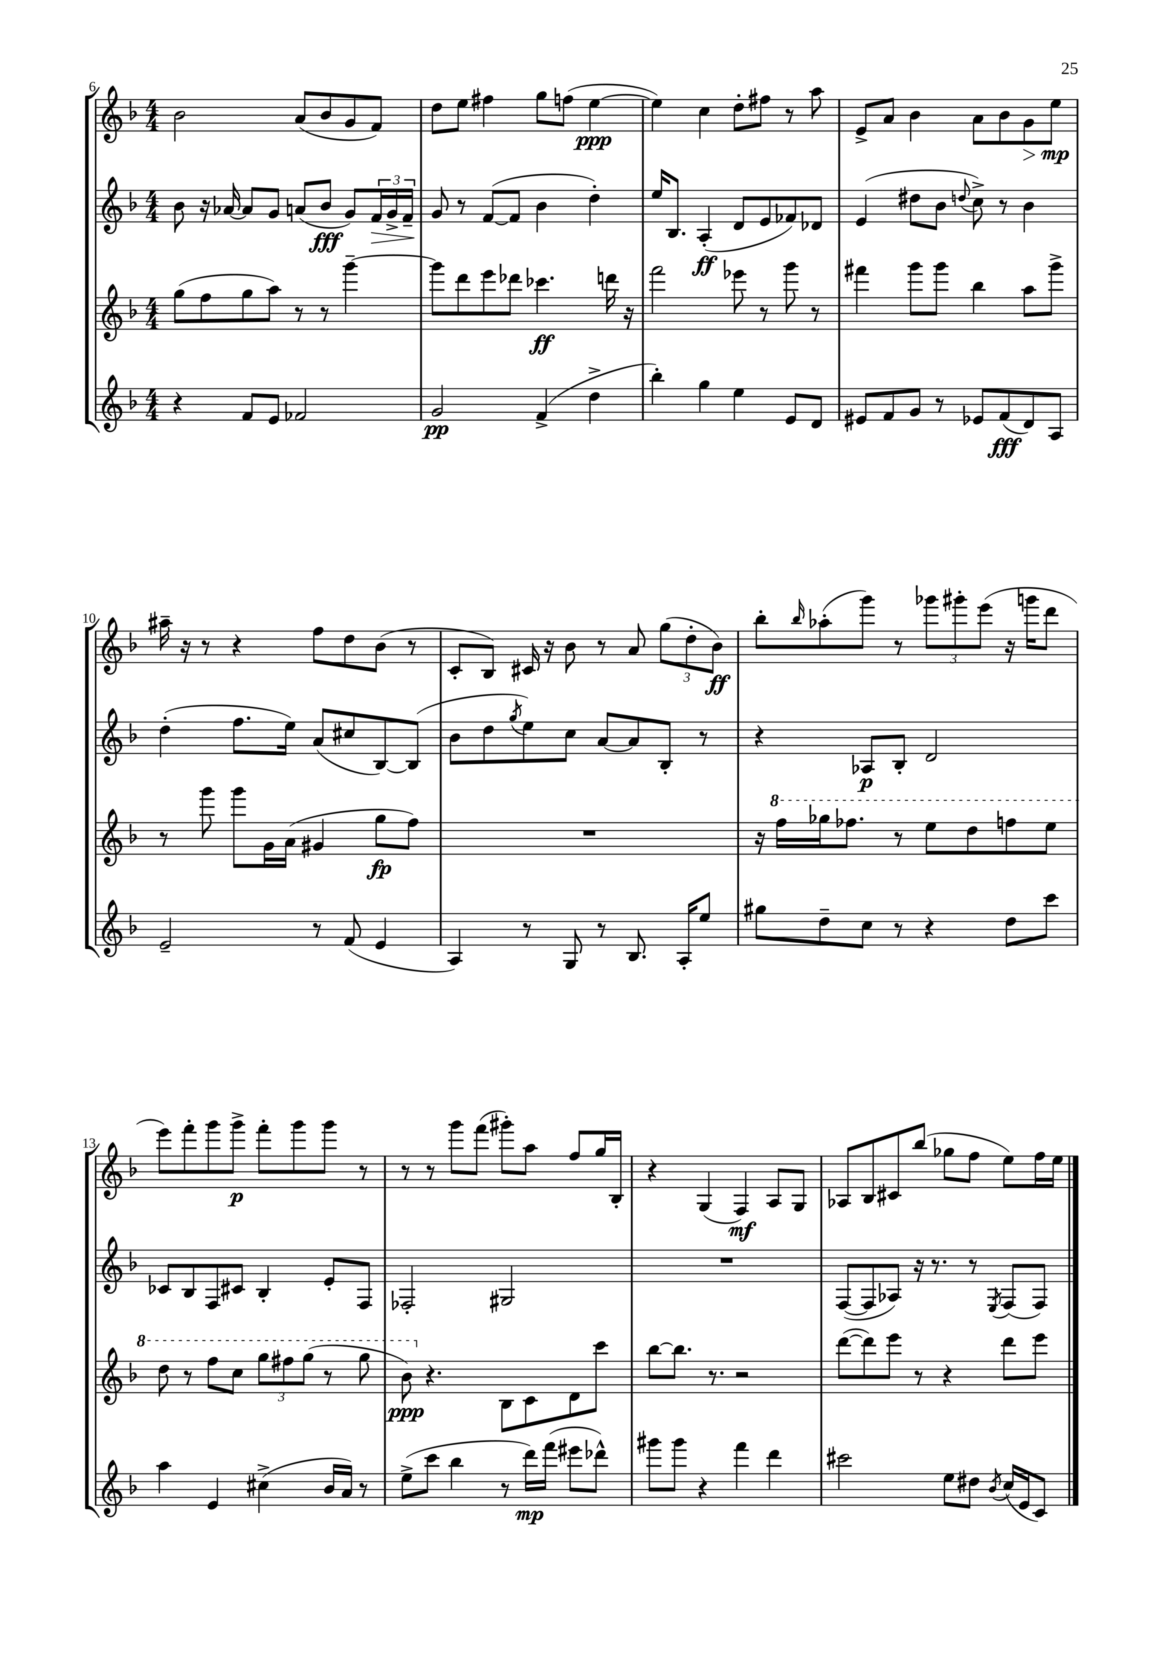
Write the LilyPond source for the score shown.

<<
\new StaffGroup <<
\new Staff = "s0" {
    \clef treble \key f \major \numericTimeSignature \time 4/4
    bes'2 a'8( bes'8 g'8 f'8) |
    d''8 e''8 fis''4 g''8 f''8( e''4~\ppp |
    e''4) c''4 d''8-. fis''8 r8 a''8 |
    e'8-> a'8 bes'4 a'8 bes'8 g'8\> e''8\mp\! |
    ais''16-- r16 r8 r4 f''8 d''8 bes'8( r8 |
    c'8-. bes8) cis'16 r16 bes'8 r8 a'8 \tuplet 3/2 { g''8( d''8-. bes'8\ff) } |
    bes''8-. \grace { bes''16 } aes''8-.( g'''8) r8 \tuplet 3/2 { ges'''8 gis'''8-. e'''8( } r16 g'''16 d'''8 |
    e'''8) f'''8-. g'''8 g'''8->\p f'''8-. g'''8 g'''8 r8 |
    r8 r8 g'''8 f'''8( gis'''8-.) a''8 f''8 g''16 bes16-. |
    r4 g4( f4\mf) a8 g8 |
    aes8 bes8 cis'8 bes''8( ges''8 f''8 e''8) f''16 e''16 \bar "|." |
}
\new Staff = "s1" {
    \clef treble \key f \major \numericTimeSignature \time 4/4
    bes'8 r16 aes'16~ aes'8 g'8 a'8( bes'8\fff g'8) \tuplet 3/2 { f'16\> g'16-> f'16-- } |
    g'8\! r8 f'8~( f'8 bes'4 d''4-.) |
    e''16 bes8. a4-.\ff( d'8 e'8 fes'8) des'8 |
    e'4( dis''8 bes'8 \appoggiatura { d''8 } c''8->) r8 bes'4 |
    d''4-.( f''8. e''16) a'8( cis''8 bes8~) bes8( |
    bes'8 d''8 \acciaccatura { g''8 } e''8) c''8 a'8~ a'8 bes8-. r8 |
    r4 aes8\p bes8-. d'2 |
    ces'8 bes8 f8 cis'8 bes4-. e'8-. f8 |
    fes2-. gis2 |
    R1 |
    f8~( f8 aes8) r16 r8. r8 \acciaccatura { e8 } f8( f8) \bar "|." |
}
\new Staff = "s2" {
    \clef treble \key f \major \numericTimeSignature \time 4/4
    g''8( f''8 g''8 a''8) r8 r8 g'''4~-- |
    g'''8 d'''8 e'''8 des'''8 ces'''4.\ff d'''16 r16 |
    f'''2 ees'''8 r8 g'''8 r8 |
    fis'''4 g'''8 g'''8 bes''4 a''8 g'''8-> |
    r8 g'''8 g'''8 g'16 a'16( gis'4 g''8\fp f''8) |
    R1 |
    r16 \ottava #1 f'''16 ges'''16 fes'''8. r8 e'''8 d'''8 f'''8 e'''8 |
    d'''8 r8 f'''8 c'''8 \tuplet 3/2 { g'''8 fis'''8 g'''8( } r8 g'''8 |
    bes''8\ppp) \ottava #0 r4. bes8 c'8 d'8 c'''8 |
    bes''8~ bes''8. r8. r2 |
    d'''8~( d'''8) e'''8 r8 r4 d'''8 e'''8 \bar "|." |
}
\new Staff = "s3" {
    \clef treble \key f \major \numericTimeSignature \time 4/4
    r4 f'8 e'8 fes'2 |
    g'2\pp f'4->( d''4-> |
    bes''4-.) g''4 e''4 e'8 d'8 |
    eis'8 f'8 g'8 r8 ees'8 f'8\fff( d'8) a8 |
    e'2-- r8 f'8( e'4 |
    a4) r8 g8 r8 bes8. a16-. e''8 |
    gis''8 d''8-- c''8 r8 r4 d''8 c'''8 |
    a''4 e'4 cis''4->( bes'16 a'16) r8 |
    e''8->( c'''8 bes''4 r8 d'''16\mp) f'''16( eis'''8 des'''8-^) |
    gis'''8 gis'''8 r4 f'''4 d'''4 |
    cis'''2 e''8 dis''8 \acciaccatura { bes'8 } c''16( e'16 c'8) \bar "|." |
}
>>
>>
\layout { \context { \Score currentBarNumber = #6 } }
